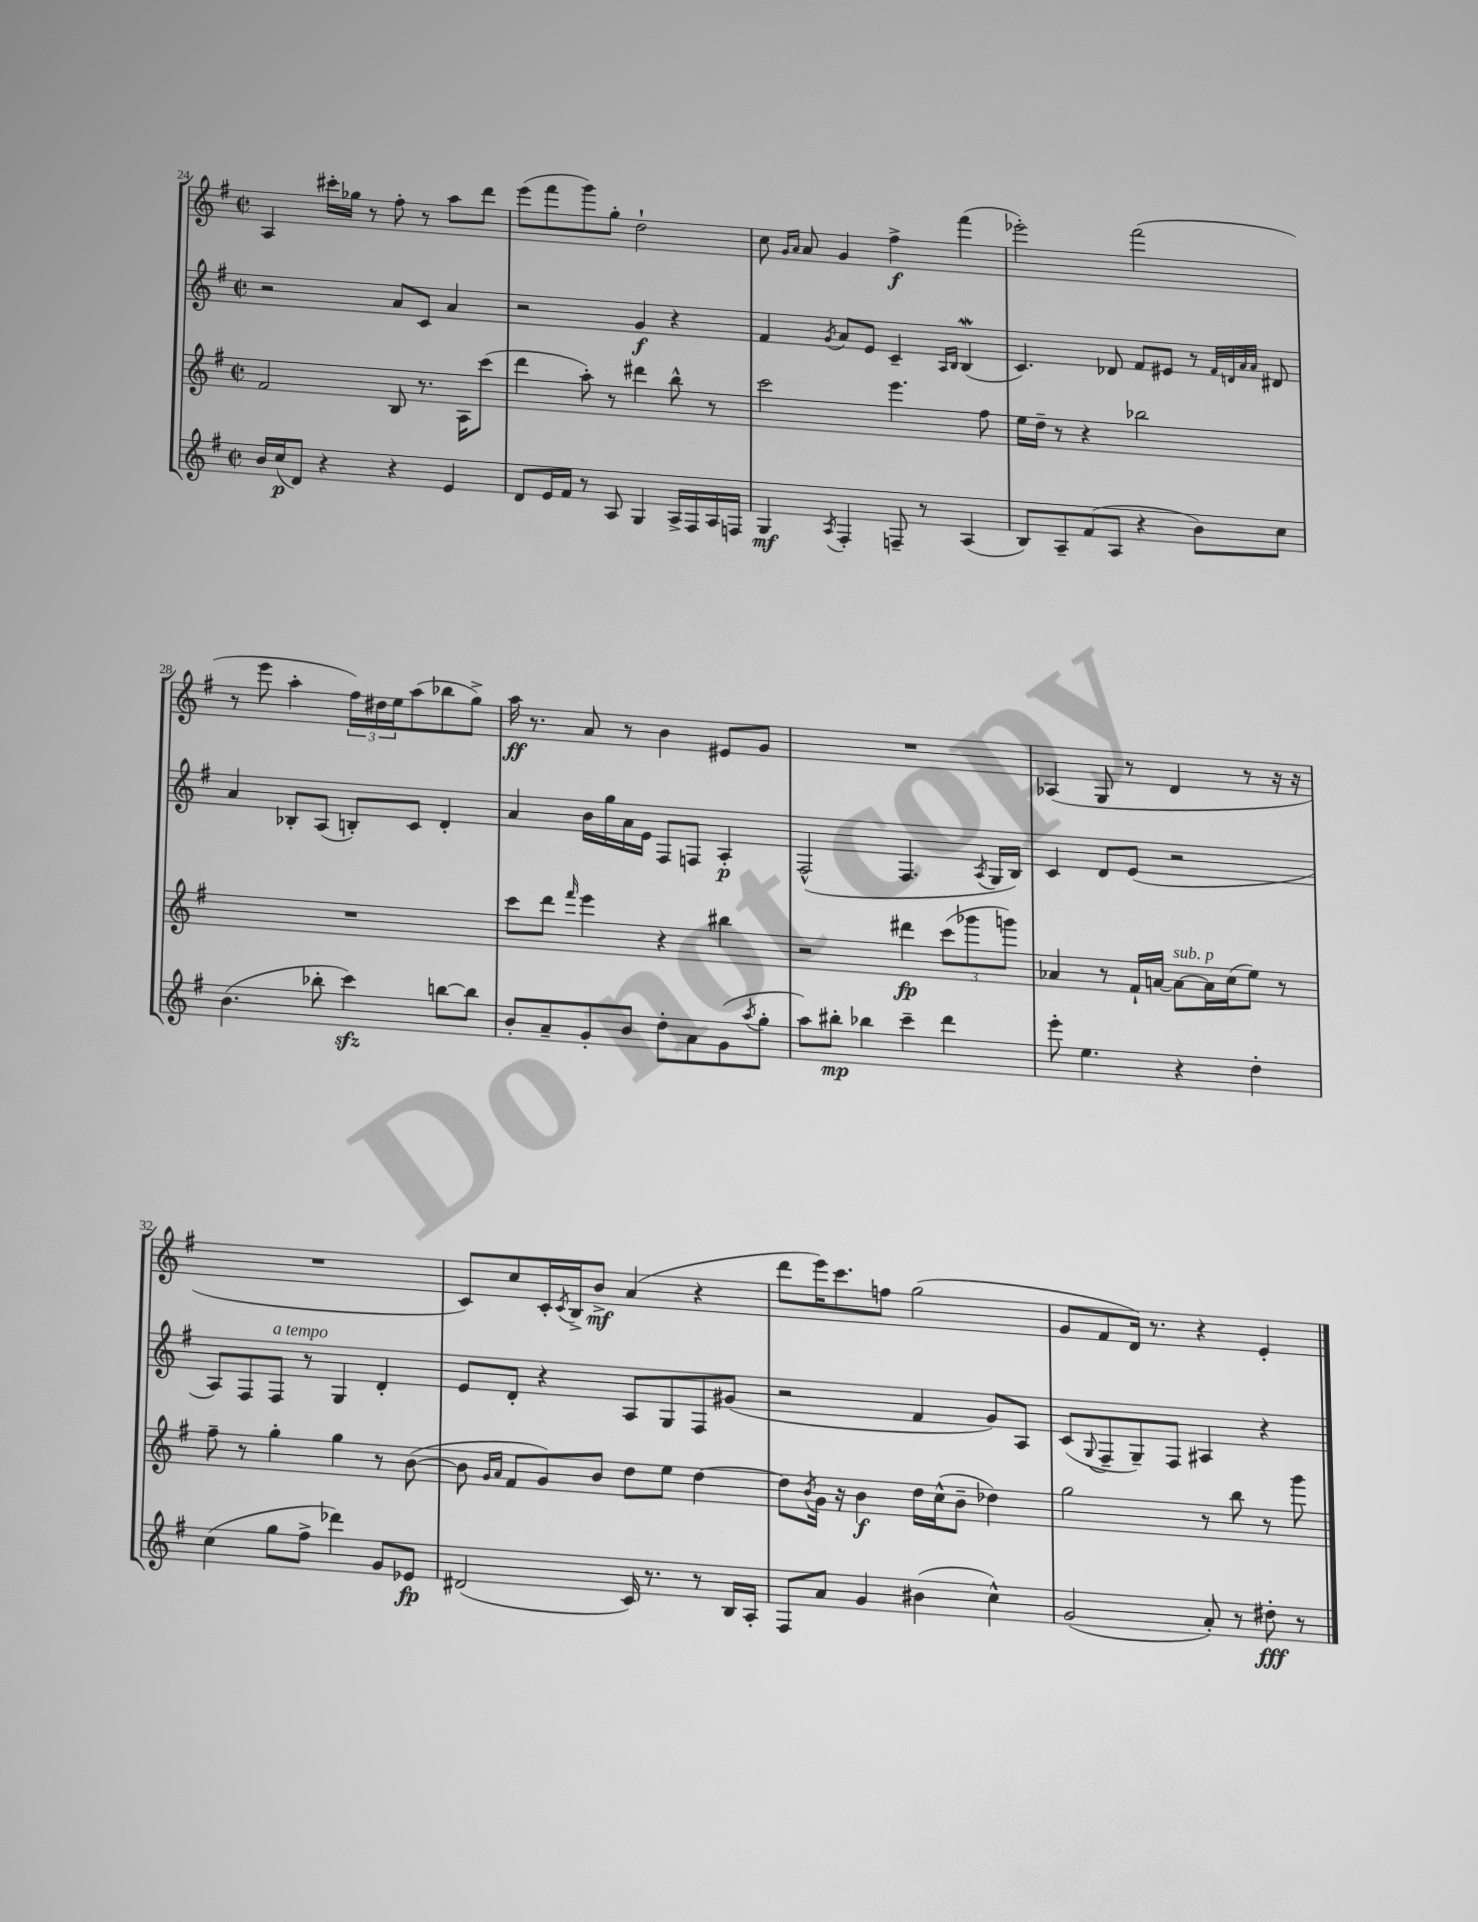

**kern	**kern	**kern	**kern
*staff4	*staff3	*staff2	*staff1
*clefG2	*clefG2	*clefG2	*clefG2
*k[f#]	*k[f#]	*k[f#]	*k[f#]
*M2/2	*M2/2	*M2/2	*M2/2
*met(c|)	*met(c|)	*met(c|)	*met(c|)
16b	2f#	2r	4A
(16cc	.	.	.
8d)	.	.	.
4r	.	.	16ccc#'
.	.	.	16gg-
.	.	.	8r
4r	8B	8a	8ff#'
.	8.r	8c	8r
4e	.	4a	8aa
.	16A	.	.
.	(8ccc	.	8ddd
=	=	=	=
8d	4ddd	2r	(8eee
16e	.	.	8fff#
16f#	.	.	.
8r	8aa')	.	8ggg)
8A	8r	.	8gg'
4G	4ddd#	4g	2dd`
16A^	8bb^^	4r	.
16F#	.	.	.
16A	8r	.	.
16F	.	.	.
=	=	=	=
4G	2ccc	4f#	8cc
.	.	.	16qqg
.	.	.	16qqa
.	.	.	8a
8qA	.	8qg	.
4F#'	.	8a	4g
.	.	8e	.
8F~	4.eee	4c~	4ff#^
8r	.	.	.
.	.	16qqA	.
.	.	16qqB	.
(4A	.	(4B	(4fff#
.	8ff#	.	.
=	=	=	=
8B)	16ee	4.c)	2eee-')
.	16dd~	.	.
8A~	8r	.	.
(8f#	4r	.	.
8A	.	8d-	.
4r	2bb-	8f#	(2fff#
.	.	8e#	.
8b)	.	8r	.
.	.	32qqf#	.
.	.	32qqd	.
.	.	32qqa	.
.	.	32qqa	.
8cc	.	8d#	.
=	=	=	=
(4.b	1r	4a	8r
.	.	.	8eee
.	.	8B-'	4aa'
8bb-'	.	(8A	.
4ccc)	.	8B')	24ff#)
.	.	.	24dd#
.	.	.	24ee
.	.	8c	(8aa
[8bb	.	4d'	8bb-
8bb]	.	.	8gg^)
=	=	=	=
8b'	8ccc	4a	16aa
.	.	.	8.r
8a~	8ddd	.	.
.	16qqfff#	.	.
8g'	4eee	16b	8a
.	.	16gg	.
8b	.	16a	8r
.	.	16e	.
8dd'	4r	8F#	4b
8a	.	8F	.
(8g	4bb#	4A'	8e#
8qaa	.	.	.
8gg'	.	.	8g
=	=	=	=
8aa)	2r	(2F#^^	1r
8bb#'	.	.	.
4bb-	.	.	.
4ccc~	4ddd#	4.F#	.
4ddd	(12ccc	.	.
.	12ggg-	.	.
.	.	8qA	.
.	.	16G	.
.	12ggg)	.	.
.	.	16B)	.
=	=	=	=
8eee'	4a-	4c	(4A-
4.ee	.	.	.
.	8r	8d	8G
.	16f#`	(8e	8r
.	[16a	.	.
4r	8a_	2r	4d
.	16a]	.	.
.	(16cc	.	.
4dd'	8ee)	.	8r
.	8r	.	16r
.	.	.	16r
=	=	=	=
(4cc	8ff#~	8A)	1r
.	8r	8F#	.
8gg	4gg'	8F#	.
8ff#^	.	8r	.
4ddd-)	4gg	4G	.
8g	8r	4d'	.
8e-	([8b	.	.
=	=	=	=
(2d#	8b]	8e	8c)
.	16qqg	.	.
.	16qqa	.	.
.	8f#	8d'	8cc
.	8g)	4r	16c'
.	.	.	8qc
.	.	.	16B^
.	8b	.	8b^
16c)	8dd	8A	(4a
8.r	.	.	.
.	8ee	8G	.
8r	[4dd	8F#	4r
16B	.	(8g#	.
16A'	.	.	.
=	=	=	=
8F#	8dd]	2r	8ddd
.	8qb	.	.
8a	16g	.	16eee)
.	16r	.	8.ccc
4g	4b	.	.
.	.	.	8ff
(4b#	16dd	4f#	(2gg
.	(16cc^^	.	.
.	8b~	.	.
4cc^^)	4dd-)	8g)	.
.	.	8A	.
=	=	=	=
(2g	2gg	(8c	8g
.	.	8qqG	.
.	.	8F#~	8f#
.	.	8G~)	16d)
.	.	.	8.r
.	.	8F#	.
8a')	8r	4A#	4r
8r	8bb	.	.
8dd#'	8r	4r	4e'
8r	8ggg	.	.
==	==	==	==
*-	*-	*-	*-
